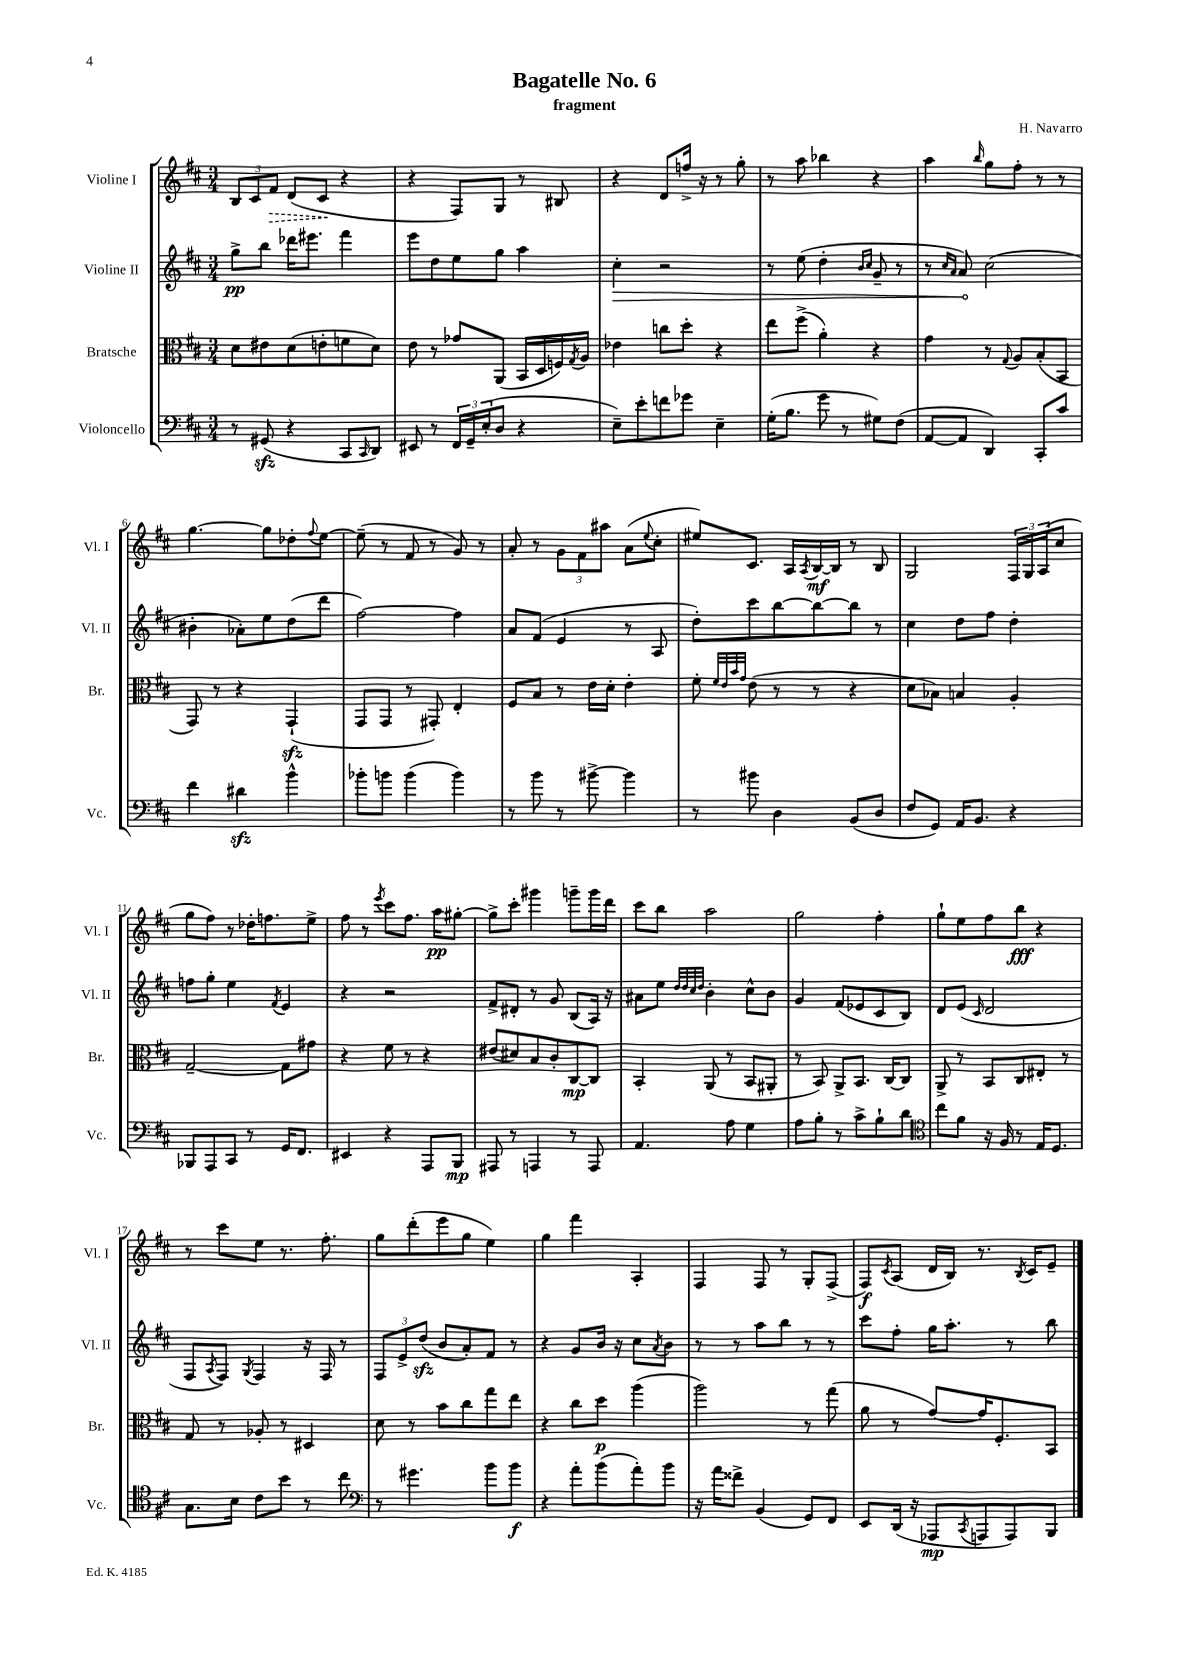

**kern	**dynam	**kern	**dynam	**kern	**dynam	**kern	**dynam
*part4	*part4	*part3	*part3	*part2	*part2	*part1	*part1
*staff4	*staff4	*staff3	*staff3	*staff2	*staff2	*staff1	*staff1
*I"Violoncello	*	*I"Bratsche	*	*I"Violine II	*	*I"Violine I	*
*I'Vc.	*	*I'Br.	*	*I'Vl. II	*	*I'Vl. I	*
*clefF4	*	*clefC3	*	*clefG2	*	*clefG2	*
*k[f#c#]	*	*k[f#c#]	*	*k[f#c#]	*	*k[f#c#]	*
*M3/4	*	*M3/4	*	*M3/4	*	*M3/4	*
=1	=1	=1	=1	=1	=1	=1	=1
8r	.	8d\L	.	8gg^\L	pp	12B/L	.
.	.	.	.	.	.	12c#/	.
(8GG#Xzz/	.	8e#X\	.	8bb\J	.	.	.
!	!	!	!	!	!	!	!LO:HP:b
.	.	.	.	.	.	12f#/J	>
4r	.	(8d\	.	16ddd-X\KL	.	(8d/L	.
.	.	.	.	8.eee#X\J	.	.	.
.	.	8en'\	.	.	.	8c#/J	.
8CC#/L	.	8fn\	.	4fff#\	.	4r	]
16qqCC#/	.	.	.	.	.	.	.
8DD/J)	.	8d\J)	.	.	.	.	.
=2	=2	=2	=2	=2	=2	=2	=2
8EE#X/	.	8e\	.	8eee\L	.	4r	.
8r	.	8r	.	8dd\	.	.	.
24FF#/LL	.	8g-X/L	.	8ee\	.	8F#/L)	.
24GG~/	.	.	.	.	.	.	.
(24E'/J	.	.	.	.	.	.	.
8D/J	.	(8AA/J	.	8gg\J	.	8G/J	.
4r	.	16BB/LL	.	4aa\	.	8r	.
.	.	16D/	.	.	.	.	.
.	.	16Fn/)	.	.	.	8B#X/	.
.	.	8qG/	.	.	.	.	.
.	.	16A/JJ	.	.	.	.	.
=3	=3	=3	=3	=3	=3	=3	=3
!	!	!	!	!	!LO:HP:b	!	!
8E~\L)	.	4e-X\	.	4cc#'\	>	4r	.
8e'\	.	.	.	.	.	.	.
8fn\	.	8ccn\L	.	2r	.	8d/L	.
8g-X\J	.	8dd'\J	.	.	.	16ffn^/Jk	.
.	.	.	.	.	.	16r	.
4E~\	.	4r	.	.	.	8r	.
.	.	.	.	.	.	8gg'\	.
=4	=4	=4	=4	=4	=4	=4	=4
(16G'\KL	.	8ee\L	.	8r	.	8r	.
8.B\J	.	.	.	.	.	.	.
.	.	(8ff#^\J	.	(8ee\	.	8aa\	.
8g\	.	4a'\)	.	4dd'\	.	4bb-X\	.
8r	.	.	.	.	.	.	.
.	.	.	.	16qqb/LL	.	.	.
.	.	.	.	16qqcc#/JJ	.	.	.
8G#X\L)	.	4r	.	8g~/	.	4r	.
(8F#\J	.	.	.	8r	.	.	.
=5	=5	=5	=5	=5	=5	=5	=5
[8AA/L	.	4g\	.	8r	.	4aa\	.
.	.	.	.	16qqcc#/LL	.	.	.
.	.	.	.	16qqa/JJ	.	.	.
8AA/J]	.	.	.	8a/)	.	.	.
.	.	.	.	.	.	16qqbb/	.
4DD/)	.	8r	.	(2cc#\	]	8gg\L	.
.	.	8qqG/	.	.	.	.	.
.	.	8A/L	.	.	.	8ff#'\J	.
8CC#'/L	.	(8B'/	.	.	.	8r	.
8c#/J	.	8BB/J	.	.	.	8r	.
!!LO:LB:g=z
=6	=6	=6	=6	=6	=6	=6	=6
4f#\	.	8GG/)	.	4b#X'\	.	[4.gg\	.
.	.	8r	.	.	.	.	.
4d#Xzz\	.	4r	.	8a-X'\L)	.	.	.
.	.	.	.	8ee\	.	8gg\L]	.
4b^^\	.	(4GGzz`/	.	(8dd\	.	8dd-X'\	.
.	.	.	.	.	.	8qqff#/	.
.	.	.	.	8ddd\J	.	[8ee\J	.
=7	=7	=7	=7	=7	=7	=7	=7
8b-X'\L	.	8GG/L	.	[2ff#\)	.	(8ee~\]	.
8bn\J	.	8GG/J	.	.	.	8r	.
(4b\	.	8r	.	.	.	8f#/	.
.	.	8GG#X'/)	.	.	.	8r	.
4b\)	.	4E'/	.	4ff#\]	.	8g/)	.
.	.	.	.	.	.	8r	.
=8	=8	=8	=8	=8	=8	=8	=8
8r	.	8F#/L	.	8a/L	.	8a'/	.
8b\	.	8B/J	.	(8f#/J	.	8r	.
8r	.	8r	.	4e/	.	12g\L	.
.	.	.	.	.	.	12f#\	.
[8b#X^\	.	16e\LL	.	.	.	.	.
.	.	.	.	.	.	12aa#X\J	.
.	.	16d'\JJ	.	.	.	.	.
4b#\]	.	4e'\	.	8r	.	(8a\L	.
.	.	.	.	.	.	8qqee/	.
.	.	.	.	8A/	.	8cc#'\J	.
=9	=9	=9	=9	=9	=9	=9	=9
8r	.	8f#'\	.	8dd'\L)	.	8ee#X/L)	.
.	.	32qqf#/LLL	.	.	.	.	.
.	.	32qqe/	.	.	.	.	.
.	.	32qqb/	.	.	.	.	.
.	.	32qqg/JJJ	.	.	.	.	.
8b#X\	.	(8e\	.	8ccc#\	.	8.c#/J	.
4D\	.	8r	.	[8bb\	.	.	.
.	.	.	.	.	.	16A/LL	.
.	.	.	.	.	.	8qA/	.
.	.	8r	.	8bb\_	.	[16B/	mf
.	.	.	.	.	.	16B/JJ]	.
(8BB/L	.	4r	.	8bb\J]	.	8r	.
8D/J	.	.	.	8r	.	8B/	.
=10	=10	=10	=10	=10	=10	=10	=10
8F#/L	.	8d\L	.	4cc#\	.	2G/	.
8GG/J)	.	8B-X\J)	.	.	.	.	.
16AA/KL	.	4Bn/	.	8dd\L	.	.	.
8.BB/J	.	.	.	.	.	.	.
.	.	.	.	8ff#\J	.	.	.
4r	.	4A'/	.	4dd'\	.	24F#/LL	.
.	.	.	.	.	.	24G/	.
.	.	.	.	.	.	(24A/J	.
.	.	.	.	.	.	8cc#/J	.
!!LO:LB:g=z
=11	=11	=11	=11	=11	=11	=11	=11
8BBB-X/L	.	[2G~/	.	8ffn\L	.	8gg\L	.
8AAA/	.	.	.	8gg'\J	.	8ff#\J)	.
8CC#/J	.	.	.	4ee\	.	8r	.
8r	.	.	.	.	.	16dd-X'\KL	.
.	.	.	.	.	.	8.ffn\	.
.	.	.	.	8qf#/	.	.	.
16GG/KL	.	8G\L]	.	4e/	.	.	.
8.FF#/J	.	.	.	.	.	.	.
.	.	8g#X\J	.	.	.	8ee^\J	.
=12	=12	=12	=12	=12	=12	=12	=12
4EE#X/	.	4r	.	4r	.	8ff#\	.
.	.	.	.	.	.	8r	.
.	.	.	.	.	.	8qeee/	.
4r	.	8f#\	.	2r	.	8ccc#\L	.
.	.	8r	.	.	.	8.ff#\J	.
8AAA/L	.	4r	.	.	.	.	.
.	.	.	.	.	.	16aa\KL	pp
8BBB/J	mp	.	.	.	.	[8gg#X'\J	.
=13	=13	=13	=13	=13	=13	=13	=13
8AAA#X/	.	(8e#X/L	.	8f#^/L	.	8gg#^\L]	.
8r	.	8d#X/)	.	8d#X'/J	.	8ccc#'\J	.
4AAAn/	.	8B/	.	8r	.	4ggg#X\	.
.	.	8c#'/	.	8g/	.	.	.
8r	.	[8C#/	mp	(8B/L	.	8gggn~\L	.
8AAA/	.	8C#/J]	.	16A/Jk)	.	16ggg\L	.
.	.	.	.	16r	.	16ddd\JJ	.
=14	=14	=14	=14	=14	=14	=14	=14
4.AA/	.	4BB'/	.	8a#X\L	.	8ccc#\L	.
.	.	.	.	8ee\J	.	8bb\J	.
.	.	.	.	32qqdd/LLL	.	.	.
.	.	.	.	32qqdd/	.	.	.
.	.	.	.	32qqcc#/	.	.	.
.	.	.	.	32qqdd/JJJ	.	.	.
.	.	(8AA/	.	4b'\	.	2aa\	.
8A\	.	8r	.	.	.	.	.
4G\	.	8BB/L	.	8cc#^^\L	.	.	.
.	.	8AA#X'/J	.	8b\J	.	.	.
=15	=15	=15	=15	=15	=15	=15	=15
8A\L	.	8r	.	4g/	.	2gg\	.
8B'\J	.	8BB/)	.	.	.	.	.
8r	.	8AA^/L	.	(8f#/L	.	.	.
8c#^\L	.	8.BB/J	.	8e-X/	.	.	.
8B`\	.	.	.	8c#/	.	4ff#'\	.
.	.	[16C#/KL	.	.	.	.	.
8d\J	.	8C#/J]	.	8B/J)	.	.	.
=16	=16	=16	=16	=16	=16	=16	=16
*clefC4	*	*	*	*	*	*	*
8cc#\L	.	8AA^/	.	8d/L	.	8gg`\L	.
8f#\J	.	8r	.	(8e/J	.	8ee\	.
.	.	.	.	16qqc#/	.	.	.
16r	.	8BB/L	.	2d/	.	8ff#\	.
16F#/	.	.	.	.	.	.	.
8r	.	8C#/	.	.	.	8bb\J	fff
16E/KL	.	8E#X'/J	.	.	.	4r	.
8.D/J	.	.	.	.	.	.	.
.	.	8r	.	.	.	.	.
!!LO:LB:g=z
=17	=17	=17	=17	=17	=17	=17	=17
8.G\L	.	8G/	.	8F#/L	.	8r	.
.	.	.	.	8qA/	.	.	.
.	.	8r	.	8F#/J)	.	8ccc#\L	.
16B\Jk	.	.	.	.	.	.	.
.	.	.	.	8qG/	.	.	.
8c#\L	.	8A-X'/	.	4F#/	.	8ee\J	.
8b\J	.	8r	.	.	.	8.r	.
8r	.	4D#X/	.	16r	.	.	.
.	.	.	.	16F#/	.	8.ff#'\	.
8cc#\	.	.	.	8r	.	.	.
=18	=18	=18	=18	=18	=18	=18	=18
*clefF4	*	*	*	*	*	*	*
8r	.	8d\	.	12F#/L	.	8gg\L	.
.	.	.	.	12e^/	.	.	.
4.g#X\	.	8r	.	.	.	(8ddd'\	.
.	.	.	.	(12ddzz/J	.	.	.
.	.	8b\L	.	8b/L	.	8eee\	.
.	.	8cc#\	.	8a'/)	.	8gg\J	.
8b\L	.	8gg\	.	8f#/J	.	4ee\)	.
8b\J	f	8ee\J	.	8r	.	.	.
=19	=19	=19	=19	=19	=19	=19	=19
4r	.	4r	.	4r	.	4gg\	.
8a'\L	.	8cc#\L	.	8g/L	.	4fff#\	.
(8b\	.	8dd\J	p	16b/Jk	.	.	.
.	.	.	.	16r	.	.	.
8a'\)	.	(4aa\	.	8cc#\L	.	4A'/	.
.	.	.	.	8qa/	.	.	.
8b\J	.	.	.	8b\J	.	.	.
=20	=20	=20	=20	=20	=20	=20	=20
16r	.	2aa\)	.	8r	.	4F#/	.
16a\KL	.	.	.	.	.	.	.
8f##X^\J	.	.	.	8r	.	.	.
(4BB/	.	.	.	8aa\L	.	8F#/	.
.	.	.	.	8bb\J	.	8r	.
8GG/L)	.	8r	.	8r	.	8G'/L	.
8FF#/J	.	(8gg\	.	8r	.	(8F#^/J	.
=21	=21	=21	=21	=21	=21	=21	=21
8EE/L	.	8a\	.	8ccc#\L	.	8F#/L)	f
.	.	.	.	.	.	8qc#/	.
(16DD/Jk	.	8r	.	8ff#'\J	.	(8A/J	.
16r	.	.	.	.	.	.	.
8AAA-X/L	mp	[8g/L)	.	16gg\KL	.	16d/LL	.
.	.	.	.	8.aa'\J	.	16B/JJ)	.
8qCC#/	.	.	.	.	.	.	.
8AAAn/	.	16g/K]	.	.	.	8.r	.
.	.	8.F#'/	.	.	.	.	.
8AAA/)	.	.	.	8r	.	.	.
.	.	.	.	.	.	8qB/	.
.	.	.	.	.	.	16c#/KL	.
8BBB/J	.	8BB/J	.	8bb\	.	8e~/J	.
==	==	==	==	==	==	==	==
*-	*-	*-	*-	*-	*-	*-	*-
